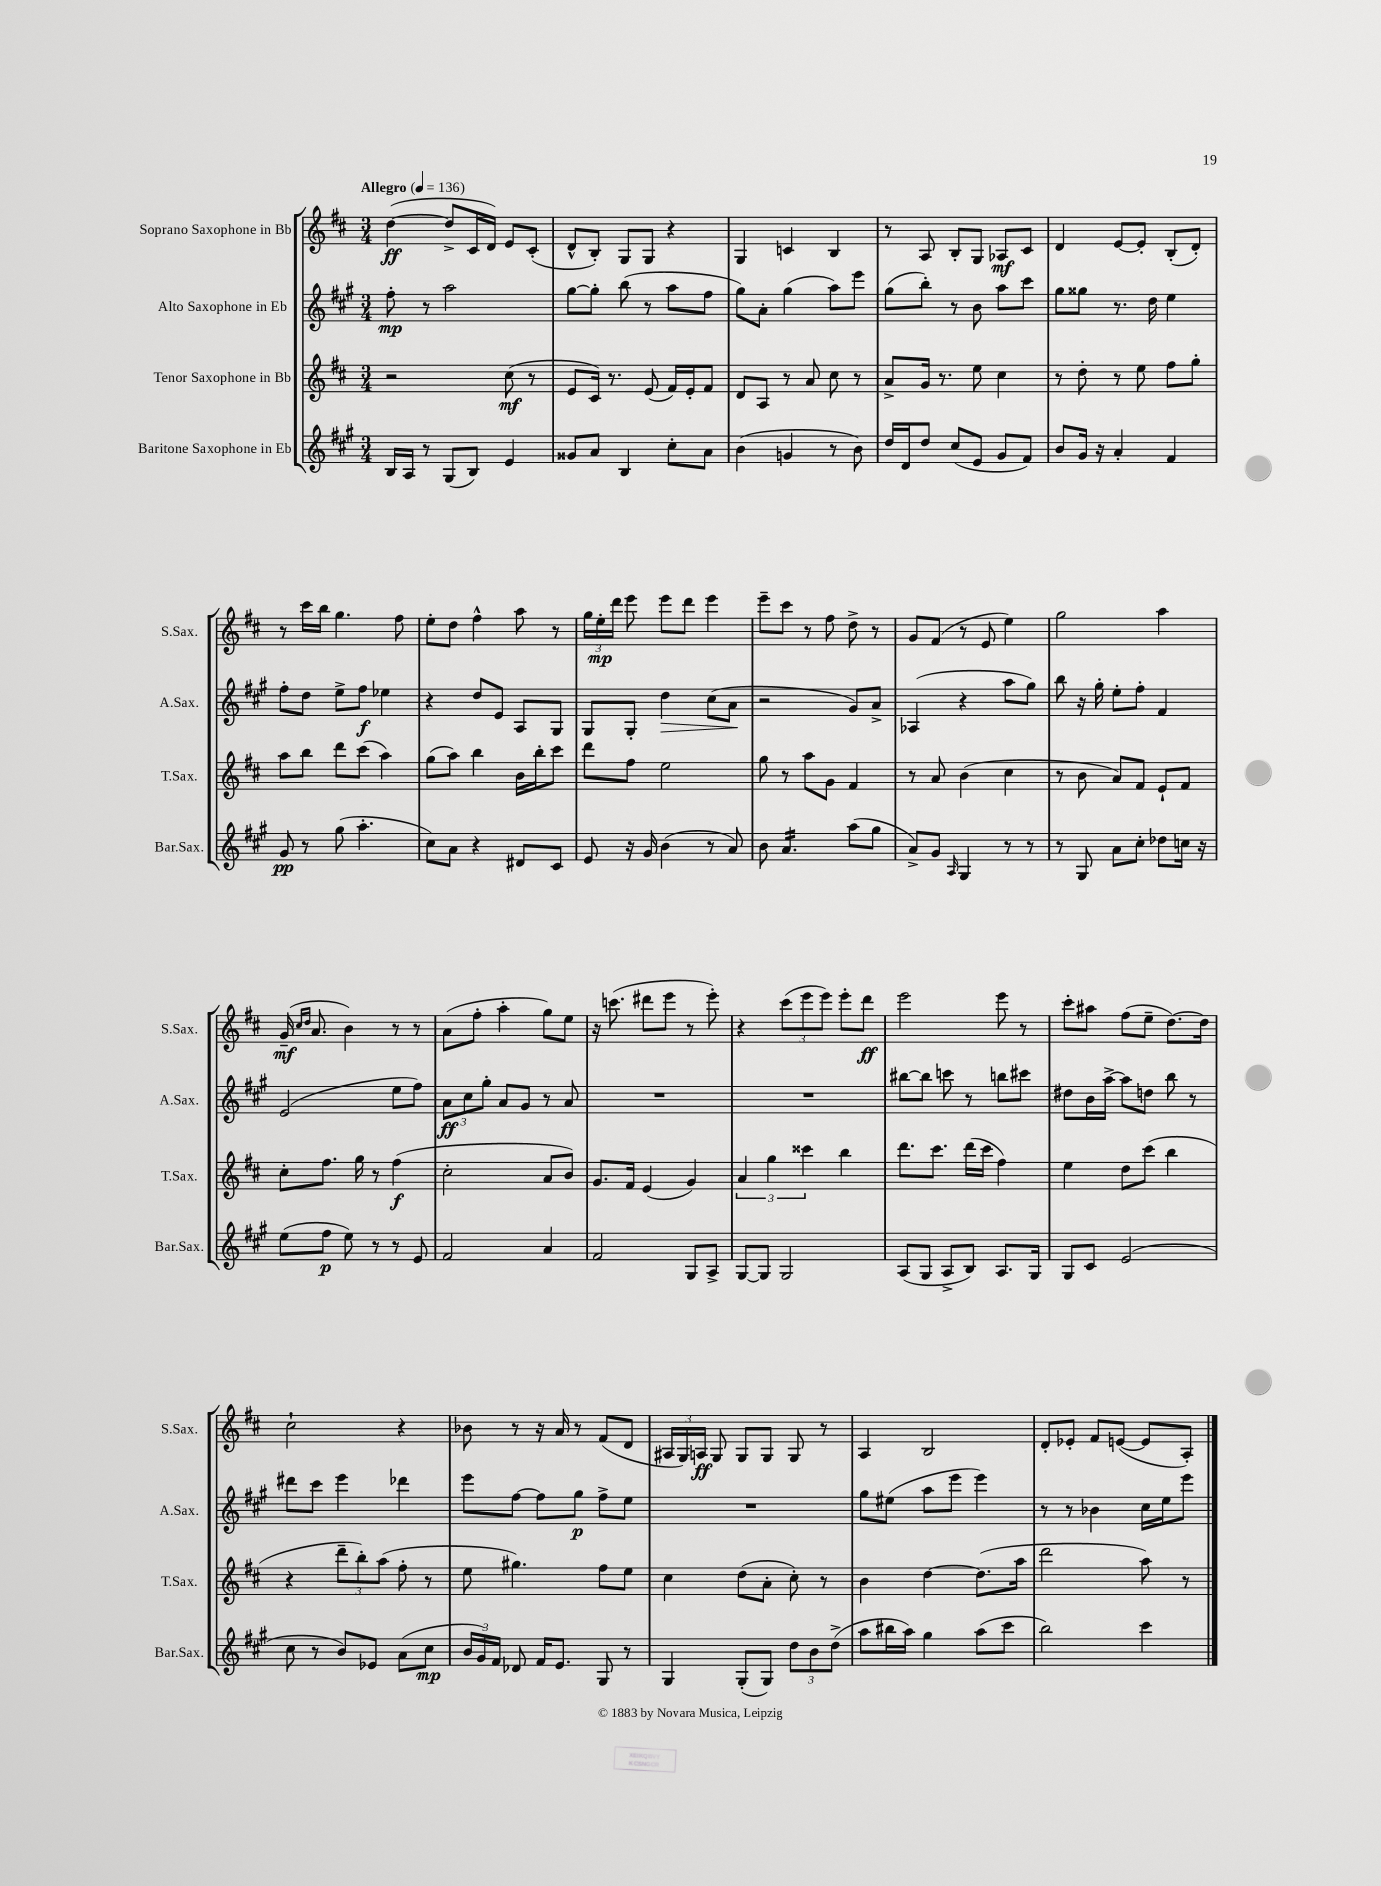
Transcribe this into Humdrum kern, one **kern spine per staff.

**kern	**kern	**kern	**kern
*staff4	*staff3	*staff2	*staff1
*clefG2	*clefG2	*clefG2	*clefG2
*k[f#c#g#]	*k[f#c#]	*k[f#c#g#]	*k[f#c#]
*M3/4	*M3/4	*M3/4	*M3/4
*MM136	*MM136	*MM136	*MM136
16B	2r	8ff#'	([4dd
16A	.	.	.
8r	.	8r	.
(8G#	.	2aa	8dd^]
8B)	.	.	16c#
.	.	.	16d)
4e	(8cc#	.	8e
.	8r	.	(8c#'
=	=	=	=
8g##	8e	[8gg#	8d^^
8a	16c#)	8gg#']	8B')
.	8.r	.	.
4B	.	(8bb	8G
.	(8e	8r	8G
8cc#'	16f#)	8aa	4r
.	16e'	.	.
8a	8f#	8ff#	.
=	=	=	=
(4b	8d	8gg#)	4G
.	8A	8a'	.
4g	8r	(4gg#	4c
.	8a	.	.
8r	8cc#	8aa)	4B
8b)	8r	8eee	.
=	=	=	=
16dd	8a^	(8gg#	8r
16d	.	.	.
8dd	16g	8bb')	8A
.	8.r	.	.
(8cc#	.	8r	8B'
8e	8ee	8b	8G
8g#	4cc#	8aa	8A-
8f#)	.	8ccc#	8c#
=	=	=	=
8b	8r	8gg#	4d
16g#	8dd'	8gg##	.
16r	.	.	.
4a'	8r	8.r	[8e
.	8ee	.	8e']
.	.	16dd	.
4f#	8ff#	4ee	(8B'
.	8gg'	.	8d')
=	=	=	=
8g#	8aa	8ff#'	8r
8r	8bb	8dd	16ccc#
.	.	.	16bb
(8gg#	8ddd	8ee^	4.gg
4.aa'	(8ccc#	8ff#	.
.	4aa)	4ee-	.
.	.	.	8ff#
=	=	=	=
8cc#)	(8gg	4r	8ee'
8a	8aa)	.	8dd
4r	4bb	8dd	4ff#^^
.	.	8e	.
8d#	16b	8A	8aa
.	16bb'	.	.
8c#	8ccc#	8G#	8r
=	=	=	=
8e	8ddd	8G#	24gg
.	.	.	24ee'
.	.	.	24ddd
16r	8ff#	8G#'	8eee
16g#	.	.	.
(4b	2ee	4dd	8eee
.	.	.	8ddd
8r	.	(8cc#	4eee
8a)	.	8a	.
=	=	=	=
8b	8gg	2r	8eee~
4.a	8r	.	8ccc#
.	8aa	.	8r
.	8g	.	8ff#
(8aa	4f#	8g#)	8dd^
8gg#	.	8a^	8r
=	=	=	=
8a^)	8r	(4A-	8g
8g#	8a	.	(8f#
16qqA	.	.	.
4G#	(4b	4r	8r
.	.	.	8e
8r	4cc#	8aa	4ee)
8r	.	8gg#)	.
=	=	=	=
8r	8r	8bb	2gg
8G#	8b	16r	.
.	.	16gg#'	.
8a	8a)	8ee'	.
8cc#'	8f#	8ff#'	.
8dd-	8e`	4f#	4aa
16cc	8f#	.	.
16r	.	.	.
=	=	=	=
(8ee	8cc#'	(2e	(16g~
.	.	.	16qqcc#
.	.	.	16qqdd
.	.	.	8.a
8ff#	8.ff#	.	.
8ee)	.	.	4b)
.	16gg	.	.
8r	8r	.	.
8r	(4ff#	8ee	8r
8e	.	8ff#)	8r
=	=	=	=
2f#	2cc#'	12a	(8a
.	.	12cc#	.
.	.	.	8ff#'
.	.	12gg#'	.
.	.	8a	4aa'
.	.	8g#	.
4a	8a	8r	8gg)
.	8b)	8a	8ee
=	=	=	=
2f#	8.g	2.r	16r
.	.	.	(8.ccc
.	16f#	.	.
.	(4e	.	8ddd#
.	.	.	8eee
8G#	4g)	.	8r
8A^	.	.	8eee')
=	=	=	=
[8G#	6a	2.r	4r
8G#]	.	.	.
.	6gg	.	.
2G#	.	.	(12ccc#
.	6ccc##	.	12eee
.	.	.	12eee)
.	4bb	.	8eee'
.	.	.	8ddd
=	=	=	=
(8A	8.ddd	[8bb#	2eee
8G#	.	8bb#]	.
.	8.ccc#	.	.
8A^	.	8ccc	.
8B)	(16ddd	8r	.
.	16ccc#	.	.
8.A	4ff#)	8bb	8eee
.	.	8ccc#	8r
16G#	.	.	.
=	=	=	=
8G#	4ee	8dd#	8ccc#'
8c#	.	16b	8aa#
.	.	[16aa^	.
(2e	8dd	8aa]	(8ff#
.	(8ccc#	8dd	8ee~
.	4bb	8bb	[8.dd)
.	.	8r	.
.	.	.	16dd]
=	=	=	=
8cc#	4r	8ddd#	2cc#`
8r	.	8ccc#	.
8b)	12ddd~	4eee	.
.	12bb')	.	.
8e-	.	.	.
.	(12aa	.	.
(8a	8ff#'	4ddd-	4r
8cc#	8r	.	.
=	=	=	=
24b	8ee	8eee	8b-
24g#)	.	.	.
24f#	.	.	.
8d-	4.gg#)	[8ff#	8r
16f#	.	8ff#]	16r
8.e	.	.	16a
.	.	8gg#	8r
8G#	8ff#	8ff#^	(8f#
8r	8ee	8ee	8d
=	=	=	=
4G#	4cc#	2.r	24A#
.	.	.	24G)
.	.	.	24A
.	.	.	8G
(8G#'	(8dd	.	8G
8G#)	8a'	.	8G
12dd	8cc#')	.	8G
12b	.	.	.
.	8r	.	8r
(12dd^	.	.	.
=	=	=	=
8aa	4b	8gg#	4A
16bb#	.	(8ee#	.
16aa)	.	.	.
4gg#	[4dd	8aa	2B
.	.	8eee	.
(8aa	(8.dd]	4eee)	.
8ccc#	.	.	.
.	16aa	.	.
=	=	=	=
2bb)	2ddd	8r	8d'
.	.	8r	8e-'
.	.	4b-	8f#
.	.	.	([8e
4ccc#	8aa)	16cc#	8e]
.	.	16ee	.
.	8r	8eee	8A')
==	==	==	==
*-	*-	*-	*-
